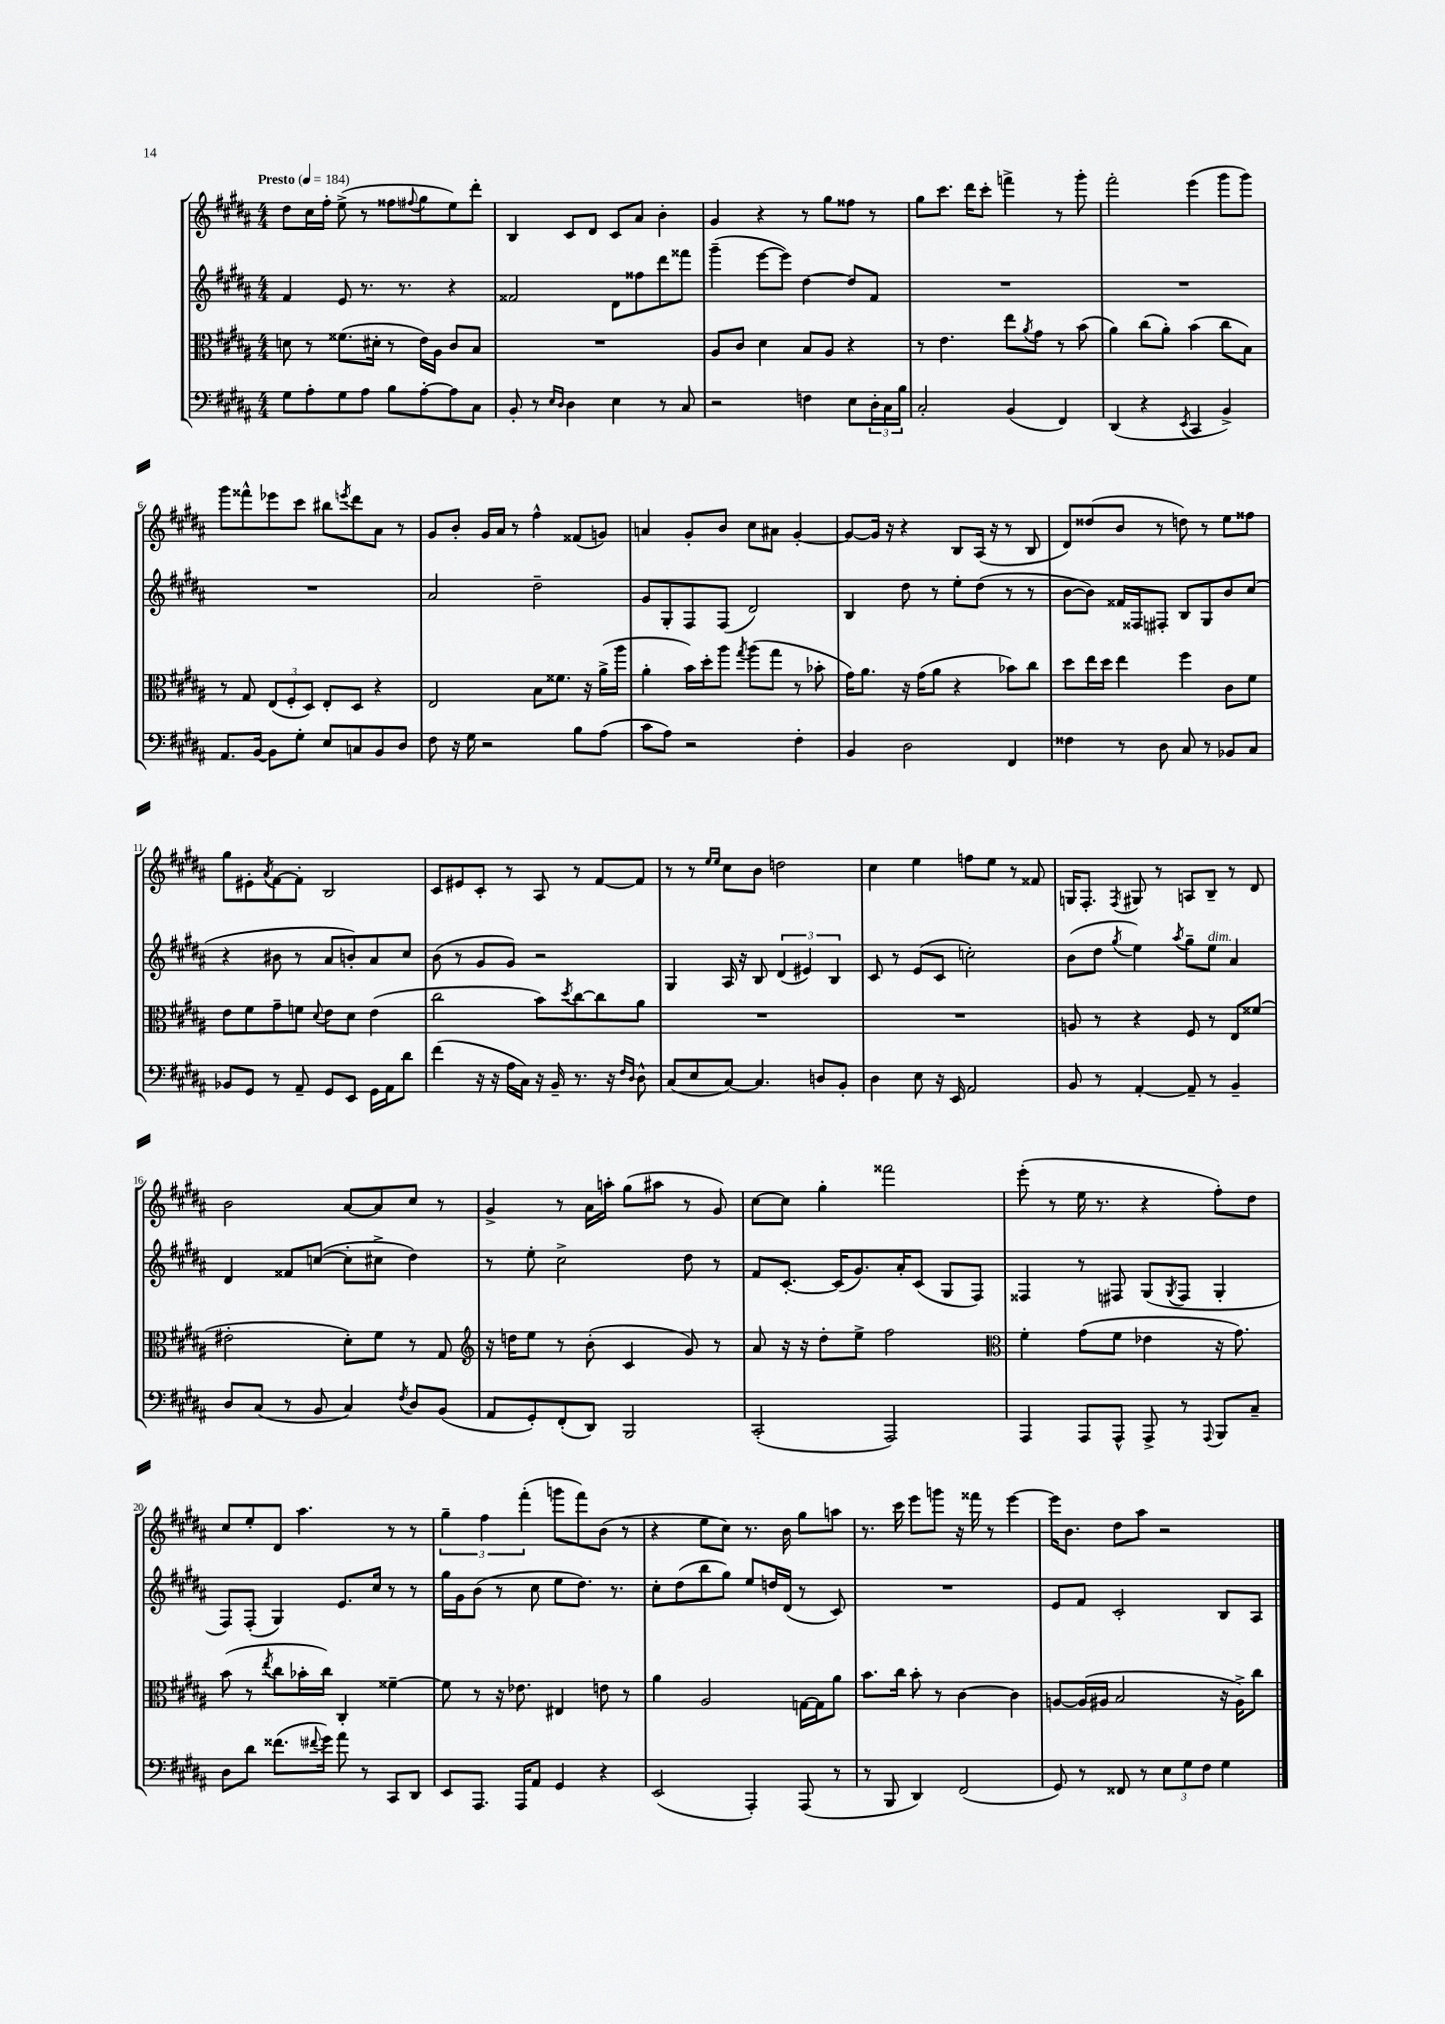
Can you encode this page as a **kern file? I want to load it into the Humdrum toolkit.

**kern	**kern	**kern	**kern
*staff4	*staff3	*staff2	*staff1
*clefF4	*clefC3	*clefG2	*clefG2
*k[f#c#g#d#a#]	*k[f#c#g#d#a#]	*k[f#c#g#d#a#]	*k[f#c#g#d#a#]
*M4/4	*M4/4	*M4/4	*M4/4
*MM184	*MM184	*MM184	*MM184
8G#\L	8d\	4f#/	8dd#\L
8A#'\	8r	.	16cc#\L
.	.	.	16ff#'\JJ
8G#\	(8.f##\L	8e/	(8ee^\
8A#\J	.	8.r	8r
.	16d#'\Jk	.	.
8B\L	8r	.	8ff##\L
.	.	8.r	.
.	.	.	8qqff#/
[8A#'\	16e\LL)	.	8gg#\
.	16A#\JJ	.	.
8A#\]	8c#/L	4r	8ee\)
8C#\J	8B/J	.	8ddd#'\J
=	=	=	=
8BB'/	1r	2f##/	4B/
8r	.	.	.
16qqE/LL	.	.	.
16qqD#/JJ	.	.	.
4D#\	.	.	8c#/L
.	.	.	8d#/J
4E\	.	8d#\L	8c#/L
.	.	8ff##\	8a#/J
8r	.	8ddd#\	4b'\
8C#/	.	8fff##\J	.
=	=	=	=
2r	8A#/L	(4ggg#~\	4g#/
.	8c#/J	.	.
.	4d#\	[8eee\L	4r
.	.	8eee\]J)	.
4F\	8B/L	[4dd#\	8r
.	8A#/J	.	8gg#\L
8E\L	4r	8dd#/]L	8ff##\J
24D#'\L	.	8f#/J	8r
24C#\	.	.	.
24B\JJ	.	.	.
=	=	=	=
2C#'/	8r	1r	8gg#\L
.	4.e\	.	8.ccc#\J
.	.	.	16ddd#\LK
.	.	.	8ccc#'\J
(4BB/	8ee\L	.	4fff^\
.	8qa#/	.	.
.	8g#\J	.	.
4FF#/)	8r	.	8r
.	(8b\	.	8ggg#'\
=	=	=	=
(4DD#/	4a#\)	1r	2fff#'\
4r	(8cc#\L	.	.
.	8a#'\J)	.	.
8qEE/	.	.	.
4CC#/	(4b\	.	(4eee\
4BB^/)	8cc#\L	.	8ggg#\L
.	8B\J)	.	8ggg#\J)
=	=	=	=
8.AA#/L	8r	1r	8ggg#\L
.	8G#/	.	8fff##^^\
[16BB/Jk	.	.	.
8BB\]L	(12E/L	.	8eee-\
.	12F#'/	.	.
8G#'\J	.	.	8ccc#\J
.	12D#/J)	.	.
8E/L	8E'/L	.	8bb#\L
.	.	.	8qeee/
8C/	8D#/J	.	8ddd#\
8BB/	4r	.	8a#\J
8D#/J	.	.	8r
=	=	=	=
8F#\	2E/	2a#/	8g#/L
16r	.	.	8b'/J
16G#\	.	.	.
2r	.	.	16g#/LL
.	.	.	16a#/JJ
.	.	.	8r
.	8B\L	2dd#~\	4ff#^^\
.	8.f##\J	.	.
8B\L	.	.	(8f##/L
.	16r	.	.
(8A#\J	(16a#^\LL	.	8g/J)
.	16aa#\JJ	.	.
=	=	=	=
8c#\L	4a#'\	8g#/L	4a/
8A#\J)	.	8G#'/	.
2r	16b\LL)	8F#/	8g#'/L
.	16dd#'\J	.	.
.	8aa#\J	(8F#/J	8b/J
.	8qgg#/	.	.
.	(8aa#\L	2d#/)	8cc#\L
.	8gg#\J	.	8a#\J
4F#'\	8r	.	[4g#'/
.	8b-'\	.	.
=	=	=	=
4BB/	16g#\LK)	4B/	8g#/_L
.	8.a#\J	.	.
.	.	.	16g#/]Jk
.	.	.	16r
2D#\	16r	8dd#\	4r
.	(16g#\LK	.	.
.	8a#\J	8r	.
.	4r	8ee'\L	8B/L
.	.	(8dd#\J	(16A#/Jk
.	.	.	16r
4FF#/	8b-\L)	8r	8r
.	8cc#\J	8r	8B/
=	=	=	=
4F##\	8dd#\L	[8b\L	8d#/L)
.	16ee\L	8b\]J)	(8dd##/
.	16dd#\JJ	.	.
8r	4ee\	16f##/LL	8b/J
.	.	16F##/J	.
8D#\	.	8F#'/J	8r
8C#/	4ff#\	8B/L	8dd\)
8r	.	8G#/	8r
8BB-/L	8c#\L	8b/	8ee\L
8C#/J	8f#\J	(8cc#/J	8ff##\J
=	=	=	=
8BB-/L	8e\L	4r	8gg#\L
8GG#/J	8f#\	.	8e#'\
.	.	.	8qa#/
8r	8g#~\	8b#\	[8f#\
8AA#~/	8f\J	8r	8f#'\]J
.	8qqd#/	.	.
8GG#/L	8e\L	8a#/L	2B/
8EE/J	8d#\J	8b'/)	.
16GG#\LL	(4e\	8a#/	.
16AA#\J	.	.	.
8d#\J	.	8cc#/J	.
=	=	=	=
(4f#\	2cc#\	(8b\	8c#/L
.	.	8r	8e#/
16r	.	8g#/L	8c#'/J
16r	.	.	.
16A#\LL	.	8g#/J)	8r
16C#\JJ)	.	.	.
16r	8b\L)	2r	8A#/
16BB~/	.	.	.
.	8qdd#/	.	.
8.r	[8cc#\	.	8r
.	8cc#\]	.	[8f#/L
16r	.	.	.
16qqF#/LL	.	.	.
16qqD#/JJ	.	.	.
8D#^^\	8a#\J	.	8f#/]J
=	=	=	=
(8C#/L	1r	4G#/	8r
8E/	.	.	8r
.	.	.	16qqee/LL
.	.	.	16qqee/JJ
[8C#/J)	.	16A#/	8cc#\L
.	.	16r	.
4.C#/]	.	8B/	8b\J
.	.	(6d#/	2dd\
.	.	6e#/)	.
8D/L	.	.	.
.	.	6B/	.
8BB'/J	.	.	.
=	=	=	=
4D#\	1r	8c#/	4cc#\
.	.	8r	.
8E\	.	(8e/L	4ee\
16r	.	8c#/J	.
16EE/	.	.	.
2AA#/	.	2cc'\)	8ff\L
.	.	.	8ee\J
.	.	.	8r
.	.	.	8f##/
=	=	=	=
8BB/	8A/	(8b\L	16G/LK
.	.	.	8.F#'/J
8r	8r	8dd#\J	.
.	.	8qgg#/	8qF#/
[4AA#'/	4r	4ee\)	8G#/
.	.	.	8r
.	.	8qaa#/	.
8AA#~/]	8F#/	8gg#~\L	8A/L
8r	8r	8ee\J	8B~/J
4BB~/	8E/L	4a#/	8r
.	(8f##/J	.	8d#/
=	=	=	=
8D#/L	2e#'\	4d#/	2b\
(8C#/J	.	.	.
8r	.	8f##/L	.
8BB/	.	([8cc/J	.
4C#/)	8d#'\L)	8cc'\]L	[8a#/L
.	8f#\J	8cc#^\J	8a#/]
8qF#/	.	.	.
8D#/L	8r	4dd#\)	8cc#/J
(8BB/J	8G#/	.	8r
=	=	=	=
*	*clefG2	*	*
8AA#/L	16r	8r	4g#^/
.	16dd\LK	.	.
8GG#'/)	8ee\J	8ee'\	.
(8FF#'/	8r	2cc#^\	8r
8DD#/J)	(8b'\	.	16a#\LL
.	.	.	16aa'\JJ
2BBB/	4c#/	.	(8gg#\L
.	.	.	8aa#\J
.	8g#/)	8dd#\	8r
.	8r	8r	8g#/)
=	=	=	=
(2CC#'/	8a#/	8f#/L	[8cc#\L
.	16r	[8.c#'/J	8cc#\]J
.	16r	.	.
.	8dd#'\L	.	4gg#'\
.	.	(16c#/]LK	.
.	8ee^\J	8.g#/)	.
2AAA#/)	2ff#\	.	2fff##\
.	.	16a#'/K	.
.	.	(8c#/J	.
.	.	8G#/L	.
.	.	8F#/J)	.
=	=	=	=
*	*clefC3	*	*
4AAA#/	4f#'\	4F##/	(8eee'\
.	.	.	8r
8AAA#/L	(8g#\L	8r	16ee\
.	.	.	8.r
8AAA#^^/J	8f#\J	8F#/	.
8AAA#^/	4e-\	(8G#/L	4r
.	.	8qG#/	.
8r	.	8F#/J	.
8qqAAA#/	.	.	.
8BBB/L	16r	4G#'/	8ff#'\L)
.	8.g#\)	.	.
8C#~/J	.	.	8dd#\J
=	=	=	=
8D#\L	(8b\	8F#/L)	8cc#/L
8d#\J	8r	(8F#'/J	8ee'/
.	8qee/	.	.
(8.f##\L	8cc#\L	4G#/)	8d#/J
.	16b-'\L	.	4.aa#\
8qqf#/	.	.	.
16g#\Jk)	16cc#\JJ)	.	.
8a#\	4C#'/	8.e/L	.
8r	.	.	.
.	.	16cc#/Jk	.
8CC#/L	[4f##~\	8r	8r
8DD#/J	.	8r	8r
=	=	=	=
8EE/L	8f##\]	16gg#\LL	6gg#~\
.	.	16g#\J	.
8.AAA#/J	8r	(8b\J	.
.	.	.	6ff#\
.	16r	8r	.
16AAA#/LK	8.e-\	.	.
.	.	.	(6fff#'\
8AA#/J	.	8cc#\	.
4GG#/	4E#/	8ee\L	8ggg\L
.	.	8.dd#\J)	8fff#\)
4r	8e\	.	(8b\J
.	.	8.r	.
.	8r	.	8r
=	=	=	=
(2EE/	4a#\	8cc#'\L	4r
.	.	(8dd#\	.
.	2A#/	8bb\	8ee\L
.	.	8gg#\J)	8cc#\J)
4AAA#'/)	.	8ee/L	8.r
.	.	16dd/L	.
.	.	(16d#/JJ	16b\
(8AAA#/	[16G\LL	8r	8gg#\L
.	16G\]J	.	.
8r	8a#\J	8c#/)	8aa\J
=	=	=	=
8r	8.b\L	1r	8.r
8BBB/	.	.	.
.	16cc#\Jk	.	16ccc#\
4DD#/)	8b'\	.	8eee\L
.	8r	.	8ggg\J
(2FF#/	[4c#\	.	16r
.	.	.	16fff##\
.	.	.	8r
.	4c#\]	.	[4eee\
=	=	=	=
8GG#/)	[8A/L	8e/L	16eee\]LK
.	.	.	8.b\J
8r	(16A/]L	8f#/J	.
.	16A#/JJ	.	.
8FF##/	2B/	2c#'/	8dd#\L
8r	.	.	8aa#\J
12E\L	.	.	2r
12G#\	.	.	.
12F#\J	.	.	.
4G#\	16r	8B/L	.
.	16A#^\LK)	.	.
.	8cc#\J	8A#/J	.
==	==	==	==
*-	*-	*-	*-
